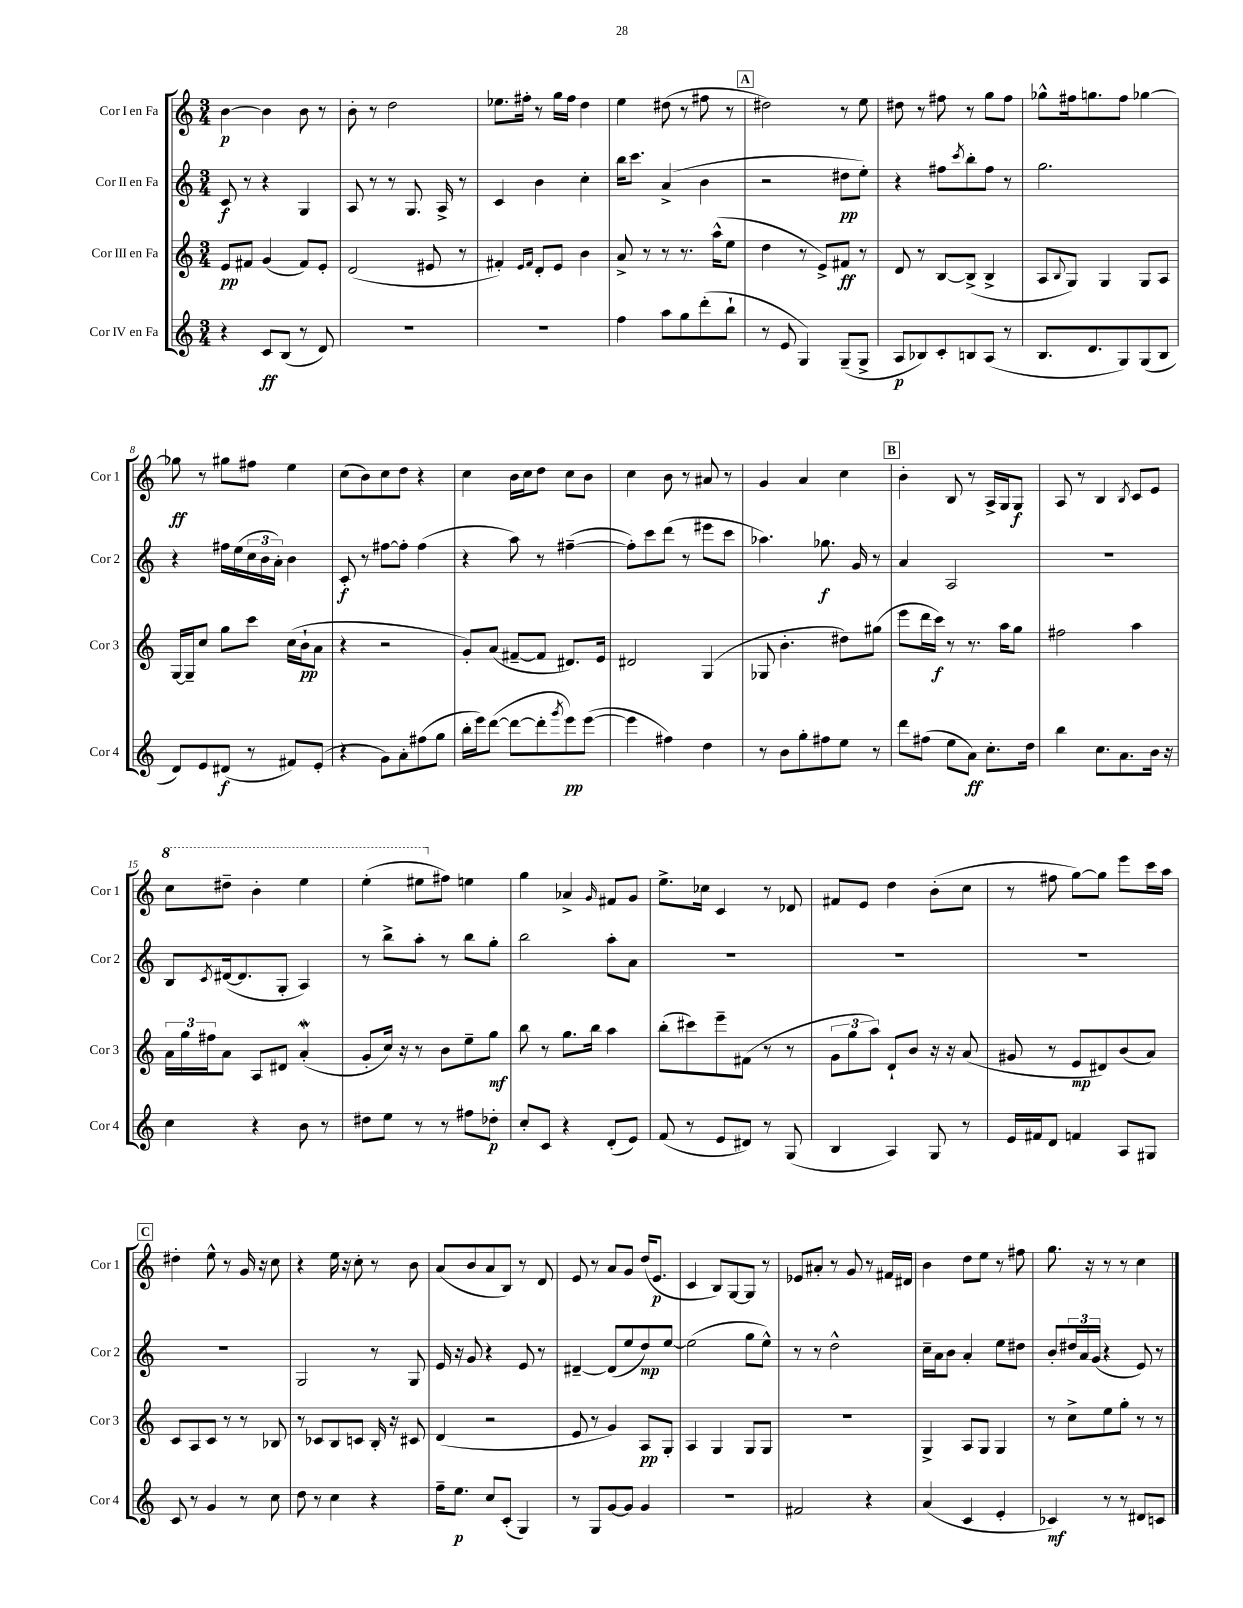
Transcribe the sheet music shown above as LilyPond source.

<<
\new StaffGroup <<
\new Staff = "s0" \with { instrumentName = "Cor I en Fa" shortInstrumentName = "Cor 1" } {
    \clef treble \key c \major \numericTimeSignature \time 3/4
    b'4~\p b'4 b'8 r8 |
    b'8-. r8 d''2 |
    ees''8. fis''16-. r8 g''16 fis''16 d''4 |
    e''4 dis''8( r8 fis''8 r8 |
    \mark \markup { \box "A" } dis''2) r8 e''8 |
    dis''8 r8 fis''8 r8 g''8 fis''8 |
    ges''8-^ fis''16 g''8. fis''8 ges''4~ |
    ges''8\ff r8 gis''8 fis''8 e''4 |
    c''8( b'8) c''8 d''8 r4 |
    c''4 b'16 c''16 d''8 c''8 b'8 |
    c''4 b'8 r8 ais'8 r8 |
    g'4 a'4 c''4 |
    \mark \markup { \box "B" } b'4-. b8 r8 a16-> g16 g8\f |
    a8 r8 b4 \acciaccatura { b8 } c'8 e'8 |
    \ottava #1 c'''8 dis'''8-- b''4-. e'''4 |
    e'''4-.( eis'''8 \ottava #0 fis''8) e''!4 |
    g''4 aes'4-> \grace { g'16 } fis'8 g'8 |
    e''8.-> ces''16 c'4 r8 des'8 |
    fis'8 e'8 d''4 b'8-.( c''8 |
    r8 fis''8 g''8~) g''8 e'''8 c'''16 a''16 |
    \mark \markup { \box "C" } dis''4-. e''8-^ r8 g'16 r16 c''8 |
    r4 e''16 r16 c''8-. r8 b'8 |
    a'8( b'8 a'8 b8) r8 d'8 |
    e'8 r8 a'8 g'8 d''16( e'8.\p |
    c'4 b8) g8~ g8 r8 |
    ees'8 ais'8-. r8 g'8 r8 fis'16 dis'16 |
    b'4 d''8 e''8 r8 fis''8 |
    g''8. r16 r8 r8 c''4 \bar "|." |
}
\new Staff = "s1" \with { instrumentName = "Cor II en Fa" shortInstrumentName = "Cor 2" } {
    \clef treble \key c \major \numericTimeSignature \time 3/4
    c'8\f r8 r4 g4 |
    a8 r8 r8 g8. a16-> r8 |
    c'4 b'4 c''4-. |
    b''16 c'''8. a'4->( b'4 |
    \mark \markup { \box "A" } r2 dis''8\pp e''8-.) |
    r4 fis''8 \acciaccatura { c'''8 } b''8-. fis''8 r8 |
    g''2. |
    r4 fis''16 e''16( \tuplet 3/2 { c''16 b'16 a'16-.) } b'4 |
    c'8-.\f r8 fis''8~ fis''8-. fis''4( |
    r4 a''8) r8 fis''4~--( |
    fis''8-.) c'''8 d'''8( r8 eis'''8 c'''8 |
    aes''4.) ges''8.\f g'16 r8 |
    \mark \markup { \box "B" } a'4 a2 |
    R2. |
    b8 \acciaccatura { c'8 } dis'16~( dis'8. g8-. a4) |
    r8 b''8-> a''8-. r8 b''8 g''8-. |
    b''2 a''8-. a'8 |
    R2. |
    R2. |
    R2. |
    \mark \markup { \box "C" } R2. |
    g2 r8 g8 |
    e'16 r16 g'8 r4 e'8 r8 |
    dis'4~-- dis'8( e''8 d''8\mp) e''8~ |
    e''2( g''8 e''8-^) |
    r8 r8 d''2-^ |
    c''16-- a'16 b'8 a'4-. e''8 dis''8 |
    b'8-. \tuplet 3/2 { dis''16 a'16 g'16( } r4 e'8) r8 \bar "|." |
}
\new Staff = "s2" \with { instrumentName = "Cor III en Fa" shortInstrumentName = "Cor 3" } {
    \clef treble \key c \major \numericTimeSignature \time 3/4
    e'8\pp fis'8 g'4( fis'8) e'8-. |
    d'2( eis'8 r8 |
    fis'4-.) \grace { e'16 fis'16 } d'8-. e'8 b'4 |
    a'8-> r8 r8 r8. a''16-^( e''8 |
    \mark \markup { \box "A" } d''4 r8 e'8->) fis'8\ff r8 |
    d'8 r8 b8~ b8->( b4-> |
    a8 \appoggiatura { b8 } g8) g4 g8 a8 |
    g16~ g16-- c''8 g''8 c'''8 c''16( b'16-!\pp a'8 |
    r4 r2 |
    g'8-.) a'8( fis'8~-- fis'8 dis'8.) e'16 |
    dis'2 g4( |
    ges8 b'4.-. dis''8) gis''8( |
    \mark \markup { \box "B" } e'''8 d'''16 c'''16\f) r8 r8. a''16 g''8 |
    fis''2 a''4 |
    \tuplet 3/2 { a'16 g''16 fis''16 } a'8 a8 dis'8 a'4-.\mordent( |
    g'8-. c''16) r16 r8 b'8 e''8-- g''8\mf |
    b''8 r8 g''8. b''16 a''4 |
    b''8-.( cis'''8) e'''8-- fis'8( r8 r8 |
    \tuplet 3/2 { g'8 g''8 a''8) } d'8-! b'8 r16 r16 a'8( |
    gis'8 r8 e'8\mp dis'8) b'8( a'8) |
    \mark \markup { \box "C" } c'8 a8 c'8 r8 r8 bes8 |
    r8 ces'8 b8 c'8 b16-. r16 cis'8 |
    d'4( r2 |
    e'8 r8 g'4) a8\pp g8-. |
    a4 g4 g8 g8 |
    R2. |
    g4-> a8 g8 g4 |
    r8 c''8-> e''8 g''8-. r8 r8 \bar "|." |
}
\new Staff = "s3" \with { instrumentName = "Cor IV en Fa" shortInstrumentName = "Cor 4" } {
    \clef treble \key c \major \numericTimeSignature \time 3/4
    r4 c'8\ff b8( r8 d'8) |
    R2. |
    R2. |
    f''4 a''8 g''8 d'''8-.( b''8-! |
    \mark \markup { \box "A" } r8 e'8 g4) g8--( g8-> |
    a8\p bes8) c'8-. b8 a8( r8 |
    b8. d'8. g8) g8( b8 |
    d'8) e'8 dis'8\f( r8 fis'8) e'8-.( |
    r4 g'8) a'8-. fis''8( g''8 |
    b''16-. e'''16) d'''8~( d'''8~ d'''8-. \acciaccatura { g'''8 } e'''8\pp) e'''8~( |
    e'''4 fis''4) d''4 |
    r8 b'8 g''8-. fis''8 e''8 r8 |
    \mark \markup { \box "B" } d'''8 fis''8( e''8 a'8\ff) c''8.-. d''16 |
    b''4 c''8. a'8. b'16 r16 |
    c''4 r4 b'8 r8 |
    dis''8 e''8 r8 r8 fis''8 des''8-.\p |
    c''8-. c'8 r4 d'8-.( e'8) |
    f'8( r8 e'8 dis'8) r8 g8( |
    b4 a4) g8 r8 |
    e'16 fis'16 d'8 f'4 a8 gis8 |
    \mark \markup { \box "C" } c'8 r8 g'4 r8 c''8 |
    d''8 r8 c''4 r4 |
    f''16-- e''8.\p c''8 c'8-.( g4) |
    r8 g8 g'8~ g'8 g'4 |
    R2. |
    fis'2 r4 |
    a'4( c'4 e'4-. |
    ces'4\mf) r8 r8 dis'8 c'8 \bar "|." |
}
>>
>>
